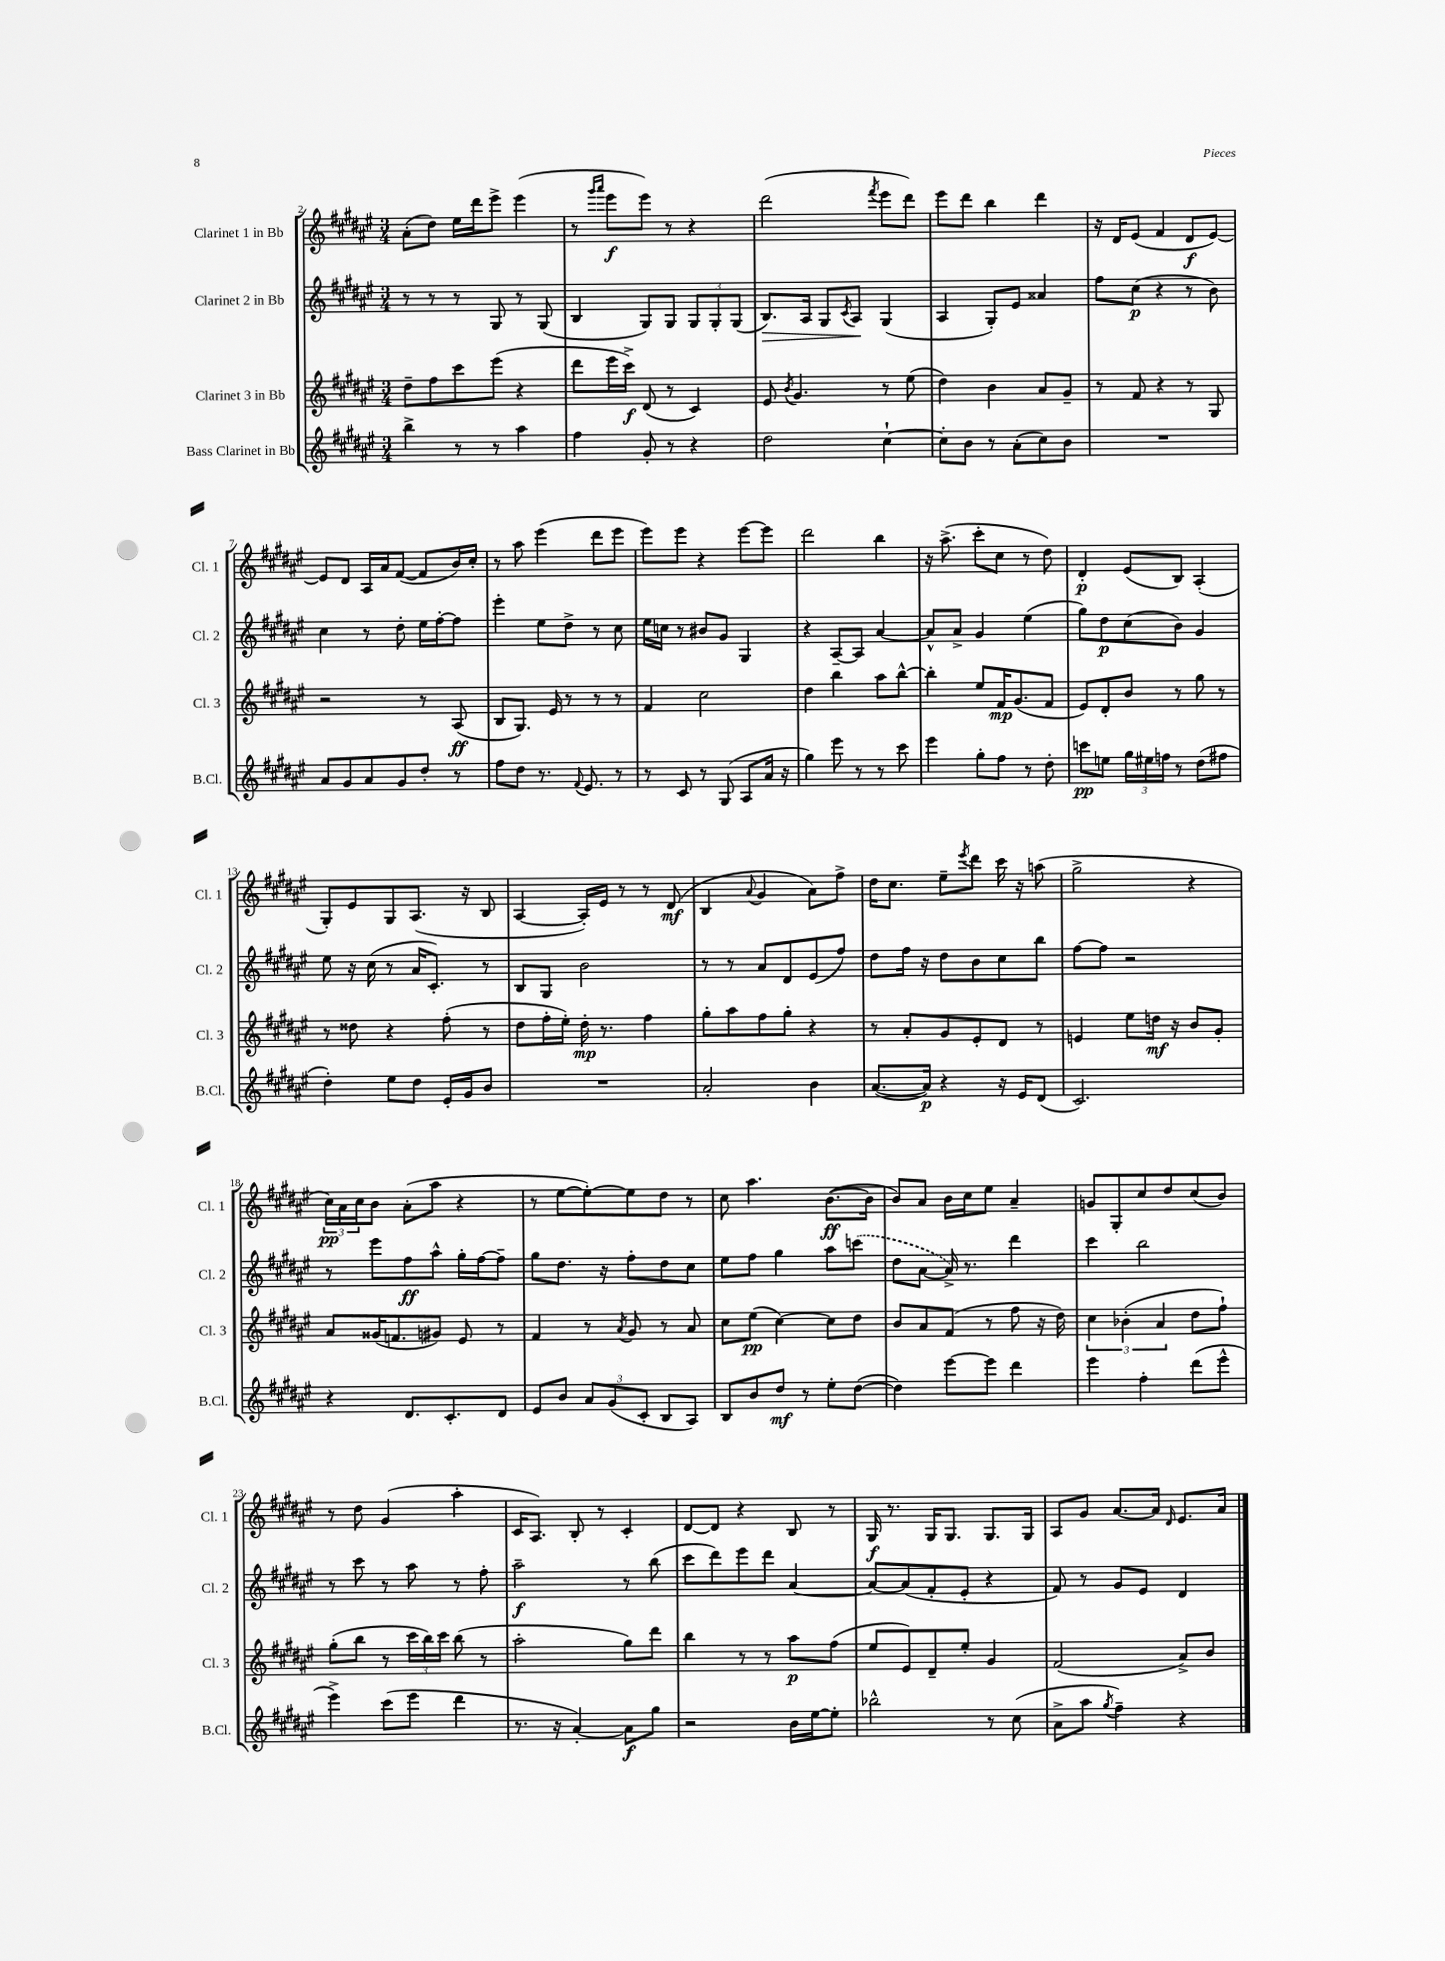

**kern	**kern	**kern	**kern
*staff4	*staff3	*staff2	*staff1
*clefG2	*clefG2	*clefG2	*clefG2
*k[f#c#g#d#a#e#]	*k[f#c#g#d#a#e#]	*k[f#c#g#d#a#e#]	*k[f#c#g#d#a#e#]
*M3/4	*M3/4	*M3/4	*M3/4
4bb^	8dd#~	8r	(8a#'
.	8ff#	8r	8dd#)
8r	8ccc#	8r	16ee#
.	.	.	16ddd#
8r	(8eee#	8G#	8eee#^
4aa#	4r	8r	(4eee#
.	.	(8G#	.
=	=	=	=
4ff#	8ddd#	4B	8r
.	.	.	16qqggg#
.	.	.	16qqaaa#
.	16eee#	.	8eee#
.	16ccc#^)	.	.
8g#'	(8d#	8G#)	8eee#)
8r	8r	8G#	8r
4r	4c#)	12G#	4r
.	.	12G#'	.
.	.	(12G#	.
=	=	=	=
2dd#	8e#	8.B)	(2ddd#
.	8qb	.	.
.	4.g#	.	.
.	.	16A#	.
.	.	8G#	.
.	.	8qc#	.
.	.	8A#	.
.	.	.	8qfff#
[4cc#`	8r	(4G#	8eee#
.	(8ee#	.	8ddd#)
=	=	=	=
8cc#']	4dd#)	4A#	8eee#
8b	.	.	8ddd#
8r	4b	8G#')	4bb
(8a#'	.	8e#	.
8cc#)	8a#	4a##	4ddd#
8b	8g#~	.	.
=	=	=	=
2.r	8r	8ff#	16r
.	.	.	16d#
.	8f#	(8cc#	(8e#
.	4r	4r	4f#
.	8r	8r	8d#
.	8G#	8b)	[8e#)
=	=	=	=
8a#	2r	4cc#	8e#]
8g#	.	.	8d#
8a#	.	8r	16A#
.	.	.	16a#
8g#	.	8dd#'	([8f#
8dd#'	8r	16ee#	8f#]
.	.	[16ff#'	.
8r	(8A#	8ff#]	16b)
.	.	.	16cc#'
=	=	=	=
8ff#	8B	4eee#'	8r
8dd#	8.G#)	.	8aa#
8.r	.	8ee#	(4eee#
.	16e#	.	.
.	8r	8dd#^	.
8qqf#	.	.	.
8.e#	.	.	.
.	8r	8r	8ddd#
8r	8r	8cc#	8eee#
=	=	=	=
8r	4f#	16ee#	8eee#)
.	.	16cc	.
8c#	.	8r	8eee#
8r	2cc#	8b#	4r
(8G#	.	8g#	.
8A#	.	4G#	[8eee#
16a#	.	.	8eee#]
16r	.	.	.
=	=	=	=
4gg#)	4dd#	4r	2ddd#
8eee#	4bb	[8A#~	.
8r	.	8A#]	.
8r	8aa#	[4a#	4bb
8ccc#	[8bb^^	.	.
=	=	=	=
4eee#	4bb']	8a#^^]	16r
.	.	.	(8.aa#^
.	.	8a#^	.
8gg#'	8ee#	4g#	8ccc#'
8ff#	16f#	.	8cc#
.	(8.g#	.	.
8r	.	(4ee#	8r
8dd#'	8f#	.	8dd#)
=	=	=	=
8ccc	8e#)	8gg#)	4d#'
8ee	8d#'	8dd#	.
24gg#	8b	(8cc#	(8e#
24ee#	.	.	.
24ff	.	.	.
8r	8r	8b)	8B)
(8dd#	8gg#	4g#	(4A#'
8ff#	8r	.	.
=	=	=	=
4dd#')	8r	8ee#	8G#')
.	8dd##	16r	8e#
.	.	(16cc#	.
8ee#	4r	8r	8G#
8dd#	.	16a#	(8.A#
.	.	8.c#')	.
16e#'	(8ff#'	.	.
16g#	.	.	16r
8b	8r	8r	8B
=	=	=	=
2.r	8dd#	8B	[4A#
.	16ff#'	8G#	.
.	16ee#')	.	.
.	16dd#'	2b	16A#'])
.	8.r	.	16e#
.	.	.	8r
.	4ff#	.	8r
.	.	.	(8d#
=	=	=	=
2a#'	8gg#'	8r	4B
.	8aa#	8r	.
.	.	.	8qqa#
.	8ff#	8a#	4g#
.	8gg#'	8d#	.
4b	4r	(8e#	8a#)
.	.	8ff#)	8ff#^
=	=	=	=
([8.a#	8r	8dd#	16dd#
.	.	.	8.cc#
.	8a#'	16ff#	.
16a#])	.	16r	.
4r	8g#	8dd#	8ee#~
.	.	.	8qeee#
.	8e#'	8b	8ddd#
16r	8d#	8cc#	16ccc#
16e#	.	.	16r
(8d#	8r	8bb	(8aa
=	=	=	=
2.c#)	4e	[8ff#	2gg#^
.	.	8ff#]	.
.	8ee#	2r	.
.	16dd	.	.
.	16r	.	.
.	8b	.	4r
.	8g#'	.	.
=	=	=	=
4r	8a#	8r	24cc#)
.	.	.	24a#
.	.	.	24cc#
.	(16g##	8eee#	8b
.	8.f	.	.
8.d#	.	8ff#	(8a#'
.	8g#)	8aa#^^	8aa#
8.c#'	.	.	.
.	8e#	16gg#'	4r
.	.	[16ff#	.
8d#	8r	8ff#~]	.
=	=	=	=
8e#	4f#	8gg#	8r
8b	.	8.dd#	[8ee#
12a#	8r	.	8ee#'_)
.	.	16r	.
(12g#	.	.	.
.	8qa#	.	.
.	8g#	8ff#'	8ee#]
12c#'	.	.	.
8B	8r	8dd#	8dd#
8A#)	8a#	8cc#	8r
=	=	=	=
8B	8cc#	8ee#	8cc#
8b	(8ee#	8ff#	4.aa#
8dd#	[4cc#)	4gg#	.
8r	.	.	.
8ee#'	8cc#]	8aa#	([8.b
([8dd#	8dd#	(8ccc	.
.	.	.	16b]
=	=	=	=
4dd#])	8b	8dd#	8b)
.	8a#	[8a#	8a#
[8eee#	(8f#	16a#^])	16b
.	.	8.r	16cc#
8eee#]	8r	.	8ee#
4ddd#	8ff#	4ddd#	4a#~
.	16r	.	.
.	16dd#)	.	.
=	=	=	=
4eee#	6cc#	4ccc#	8g
.	.	.	8G#'
.	(6b-'	.	.
4ff#'	.	2bb	8cc#
.	6a#	.	.
.	.	.	8dd#
(8ddd#	8dd#	.	(8cc#
8eee#^^	8ff#`)	.	8b)
=	=	=	=
4eee#^)	(8gg#'	8r	8r
.	8bb	8ccc#	8dd#
(8ccc#	8r	8r	(4g#
8eee#	24ccc#	8aa#	.
.	24bb)	.	.
.	24ccc#	.	.
4ddd#	(8bb	8r	4aa#'
.	8r	8ff#'	.
=	=	=	=
8.r	2aa#'	2aa#~	16c#
.	.	.	8.A#)
16r	.	.	.
[4a#')	.	.	8B'
.	.	.	8r
8a#]	8gg#)	8r	4c#'
8gg#	8ddd#	(8bb	.
=	=	=	=
2r	4bb	8ccc#	[8d#
.	.	8ddd#)	8d#]
.	8r	8eee#	4r
.	8r	8ddd#	.
16b	8aa#	[4a#	8B
[16ee#	.	.	.
8ee#']	(8ff#	.	8r
=	=	=	=
2bb-^^	8ee#	8a#_	16G#
.	.	.	8.r
.	8e#)	(8a#]	.
.	8d#~	8f#'	16G#
.	.	.	8.G#
.	8ee#'	8e#'	.
8r	4g#	4r	8.G#
(8cc#	.	.	.
.	.	.	16G#
=	=	=	=
8a#^	(2f#	8f#)	8A#
8aa#	.	8r	8g#
8qgg#	.	.	.
4ff#~)	.	8g#	[8.a#
.	.	8e#	.
.	.	.	16a#]
.	.	.	16qqd#
4r	8a#^)	4d#	8.e#
.	8b	.	.
.	.	.	16a#
==	==	==	==
*-	*-	*-	*-
